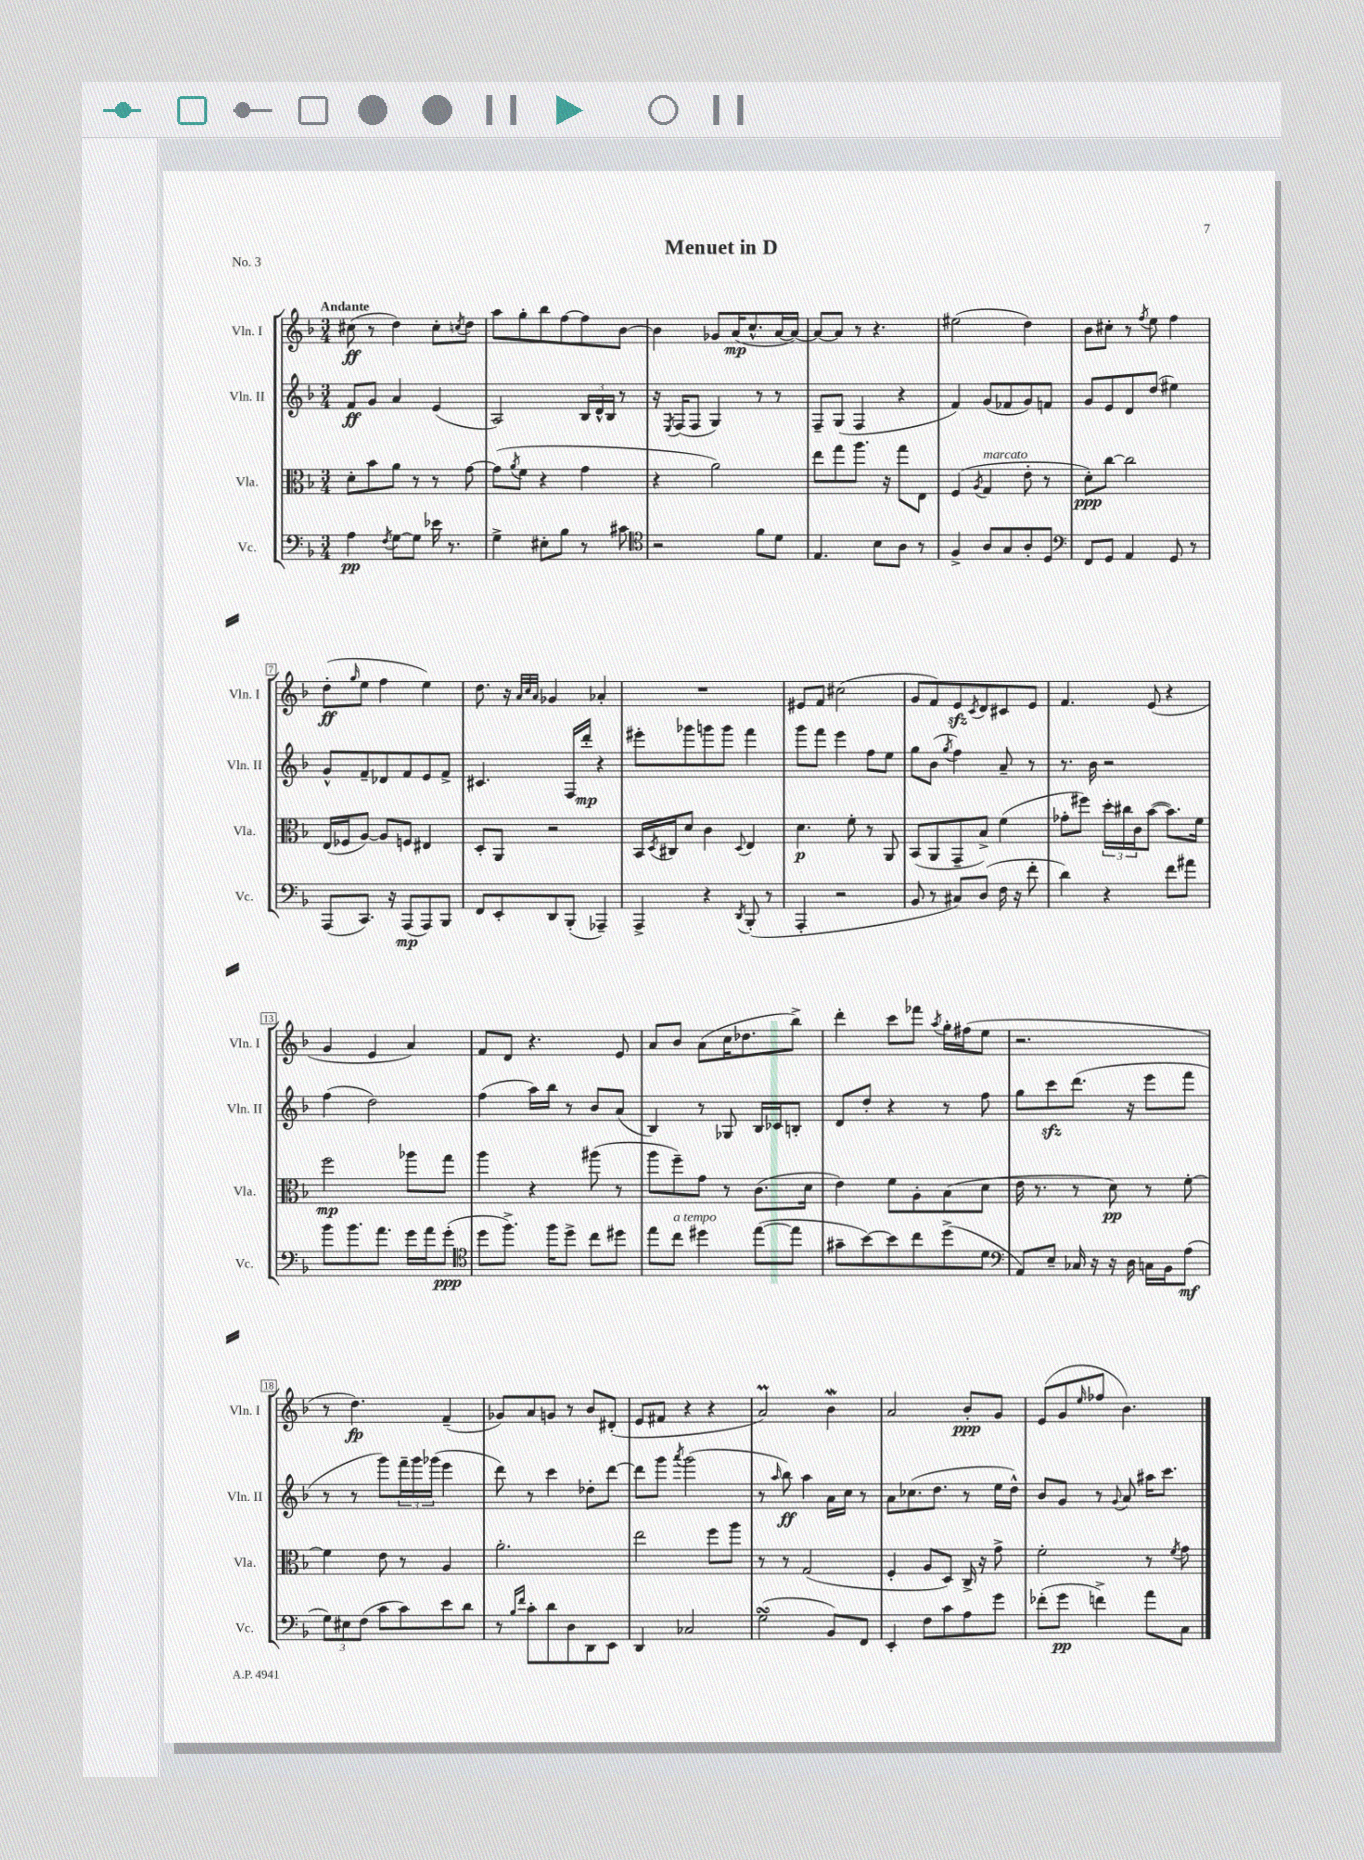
\header { title = "Menuet in D" piece = "No. 3" }
<<
\new StaffGroup <<
\new Staff = "s0" \with { instrumentName = "Vln. I" shortInstrumentName = "Vln. I" } {
    \clef treble \key f \major \numericTimeSignature \time 3/4 \tempo "Andante"
    cis''8\ff( r8 d''4) cis''8-. \acciaccatura { c''8 } d''8 |
    a''8 g''8-. bes''8 f''8~ f''8 bes'8~ |
    bes'4 ges'8 a'16\mp( c''8.-^ a'16~ a'16~) |
    a'8~ a'8 r8 r4. |
    eis''2( d''4) |
    bes'8 cis''8-. r8 \acciaccatura { f''8 } e''8 f''4 |
    d''8-.\ff( \grace { g''16 } e''8 f''4 e''4) |
    d''8. r16 \grace { a'32 c''32 a'32 } ges'4 aes'4-. |
    R2. |
    eis'8 f'8 cis''2( |
    g'8 f'8) e'8\sfz \acciaccatura { c'8 } d'8 cis'8 e'8 |
    f'4. e'8( r4 |
    g'4 e'4 a'4) |
    f'8 d'8 r4. e'8 |
    a'8 bes'8 a'8( c''16 des''8. bes''8->) |
    d'''4-. c'''8 fes'''8 \acciaccatura { a''8 } g''16-. fis''16( e''8 |
    r2. |
    r8 d''4.\fp) f'4--( |
    ges'8) a'8 g'8 r8 bes'8 dis'8-.( |
    e'8 fis'8 r4 r4 |
    a'2\prall) bes'4\mordent |
    a'2 bes'8-.\ppp g'8 |
    e'8( g'8 \grace { e''16 } fes''8 bes'4.) \bar "|." |
}
\new Staff = "s1" \with { instrumentName = "Vln. II" shortInstrumentName = "Vln. II" } {
    \clef treble \key f \major \numericTimeSignature \time 3/4
    f'8\ff g'8 a'4 e'4( |
    a2) \tuplet 3/2 { bes16 d'16-^ bes16 } r8 |
    r16 \acciaccatura { e8 } f16( f8 g4) r8 r8 |
    f8-- g8( f4 r4 |
    f'4) g'8( fes'8 g'8) f'8 |
    g'8 e'8 d'8 d''8( eis''4) |
    g'8-^ f'8-- des'8 f'8 e'8 f'8-> |
    cis'4. f16 d'''16-.\mp r4 |
    eis'''8-. ges'''8 g'''8 g'''8 f'''4 |
    g'''8 f'''8 e'''4 f''8 e''8 |
    g''8 bes'8( \acciaccatura { g''8 } f''4) a'8-- r8 |
    r8. bes'16 r2 |
    f''4( d''2) |
    f''4( a''16) bes''16 r8 bes'8 a'8( |
    bes4) r8 ges8 bes16 ces'16 b8-. |
    d'8 d''8-. r4 r8 f''8 |
    g''8 c'''8\sfz d'''8.( r16 e'''8 f'''8 |
    r8 r8 g'''8) \tuplet 3/2 { f'''16-- g'''16 ges'''16( } e'''4 |
    d'''8) r8 c'''4 des''8-. d'''8~ |
    d'''8 g'''8 \acciaccatura { a'''8 } g'''2( |
    r8 \grace { a''16 } bes''8\ff) a''4 a'16 c''16 r8 |
    a'8 ces''8.( d''8. r8 e''16 d''16-^) |
    bes'8 g'8 r8 \appoggiatura { g'8 } a'8 ais''16 c'''8. \bar "|." |
}
\new Staff = "s2" \with { instrumentName = "Vla." shortInstrumentName = "Vla." } {
    \clef alto \key f \major \numericTimeSignature \time 3/4
    d'8-. bes'8 a'8 r8 r8 g'8~ |
    g'8( \acciaccatura { a'8 } f'8 r4 g'4 |
    r4 a'2) |
    e''8 g''8 a''8. r16 g''8 e8 |
    f4( \acciaccatura { a8 } g4^\markup { \italic "marcato" } e'8-. r8 |
    d'8-.\ppp) c''8~ c''2 |
    e16( fes16 a8~) a8 f8 eis4 |
    d8-. a,8 r2 |
    bes,16 \acciaccatura { d8 } cis16 d'8 c'4 \appoggiatura { d8 } e4 |
    d'4.\p f'8-. r8 a,8 |
    bes,8( a,8 g,8-- bes8->) f'4( |
    ges'8-. fis''8) \tuplet 3/2 { d''16-. cis''16 c'16 } bes'8~( bes'8.) f'16 |
    f''2\mp aes''8 g''8 |
    a''4 r4 ais''8( r8 |
    a''8 f''8--) g'8 r8 c'8.( d'16 |
    e'4) f'8 a8-. bes8( d'8 |
    e'16 r8. r8 d'8\pp) r8 f'8~-. |
    f'4 e'8 r8 a4 |
    a'2.-. |
    e''2 f''8 a''8 |
    r8 r8 g2( |
    f4-. a8 d8) c16-> r16 g'8-> |
    f'2-. r8 \acciaccatura { f'8 } g'8 \bar "|." |
}
\new Staff = "s3" \with { instrumentName = "Vc." shortInstrumentName = "Vc." } {
    \clef bass \key f \major \numericTimeSignature \time 3/4
    a4\pp \acciaccatura { f8 } g8~ g8 ees'16 r8. |
    g4-> eis8-. bes8 r8 cis'8 |
    \clef tenor r2 f'8 d'8 |
    e4. bes8 a8 r8 |
    f4-> a8 g8 a8-. d8 |
    \clef bass f,8 g,8 a,4 g,8 r8 |
    a,,8( c,8.) r16 a,,8\mp( a,,8) bes,,8 |
    f,8 e,8-. d,8 bes,,8-.( aes,,4--) |
    a,,4-> r4 \acciaccatura { d,8 } bes,,8-.( r8 |
    a,,4-. r2 |
    bes,8 r8 cis8) d8( f16 r16 f'8-. |
    d'4) r4 f'8 ais'8 |
    bes'8 bes'8. a'8. g'16 a'16 g'8-.\ppp( |
    \clef tenor d''8 f''8.->) f''16 d''8-> c''8 dis''8 |
    e''8 c''8^\markup { \italic "a tempo" } dis''4 e''8~( e''8 |
    gis'8-- bes'8~) bes'8 c''8 d''8->( d'8 |
    \clef bass a,8) e8-- ces16 r16 r16 d16 c16 bes,16 a8\mf( |
    \tuplet 3/2 { g8) eis8 f8( } c'8 c'8) e'8 d'8 |
    r8 \grace { bes16 f'16 } c'8-. d'8 d8 d,8 e,8 |
    d,4 ces2 |
    g2\turn( bes,8) f,8 |
    e,4-. f8 c'8 a8 g'8 |
    fes'8-.( g'8\pp f'4->) a'8 c8 \bar "|." |
}
>>
>>
\layout { \context { \Score \override BarNumber.stencil = #(make-stencil-boxer 0.1 0.3 ly:text-interface::print) } }
